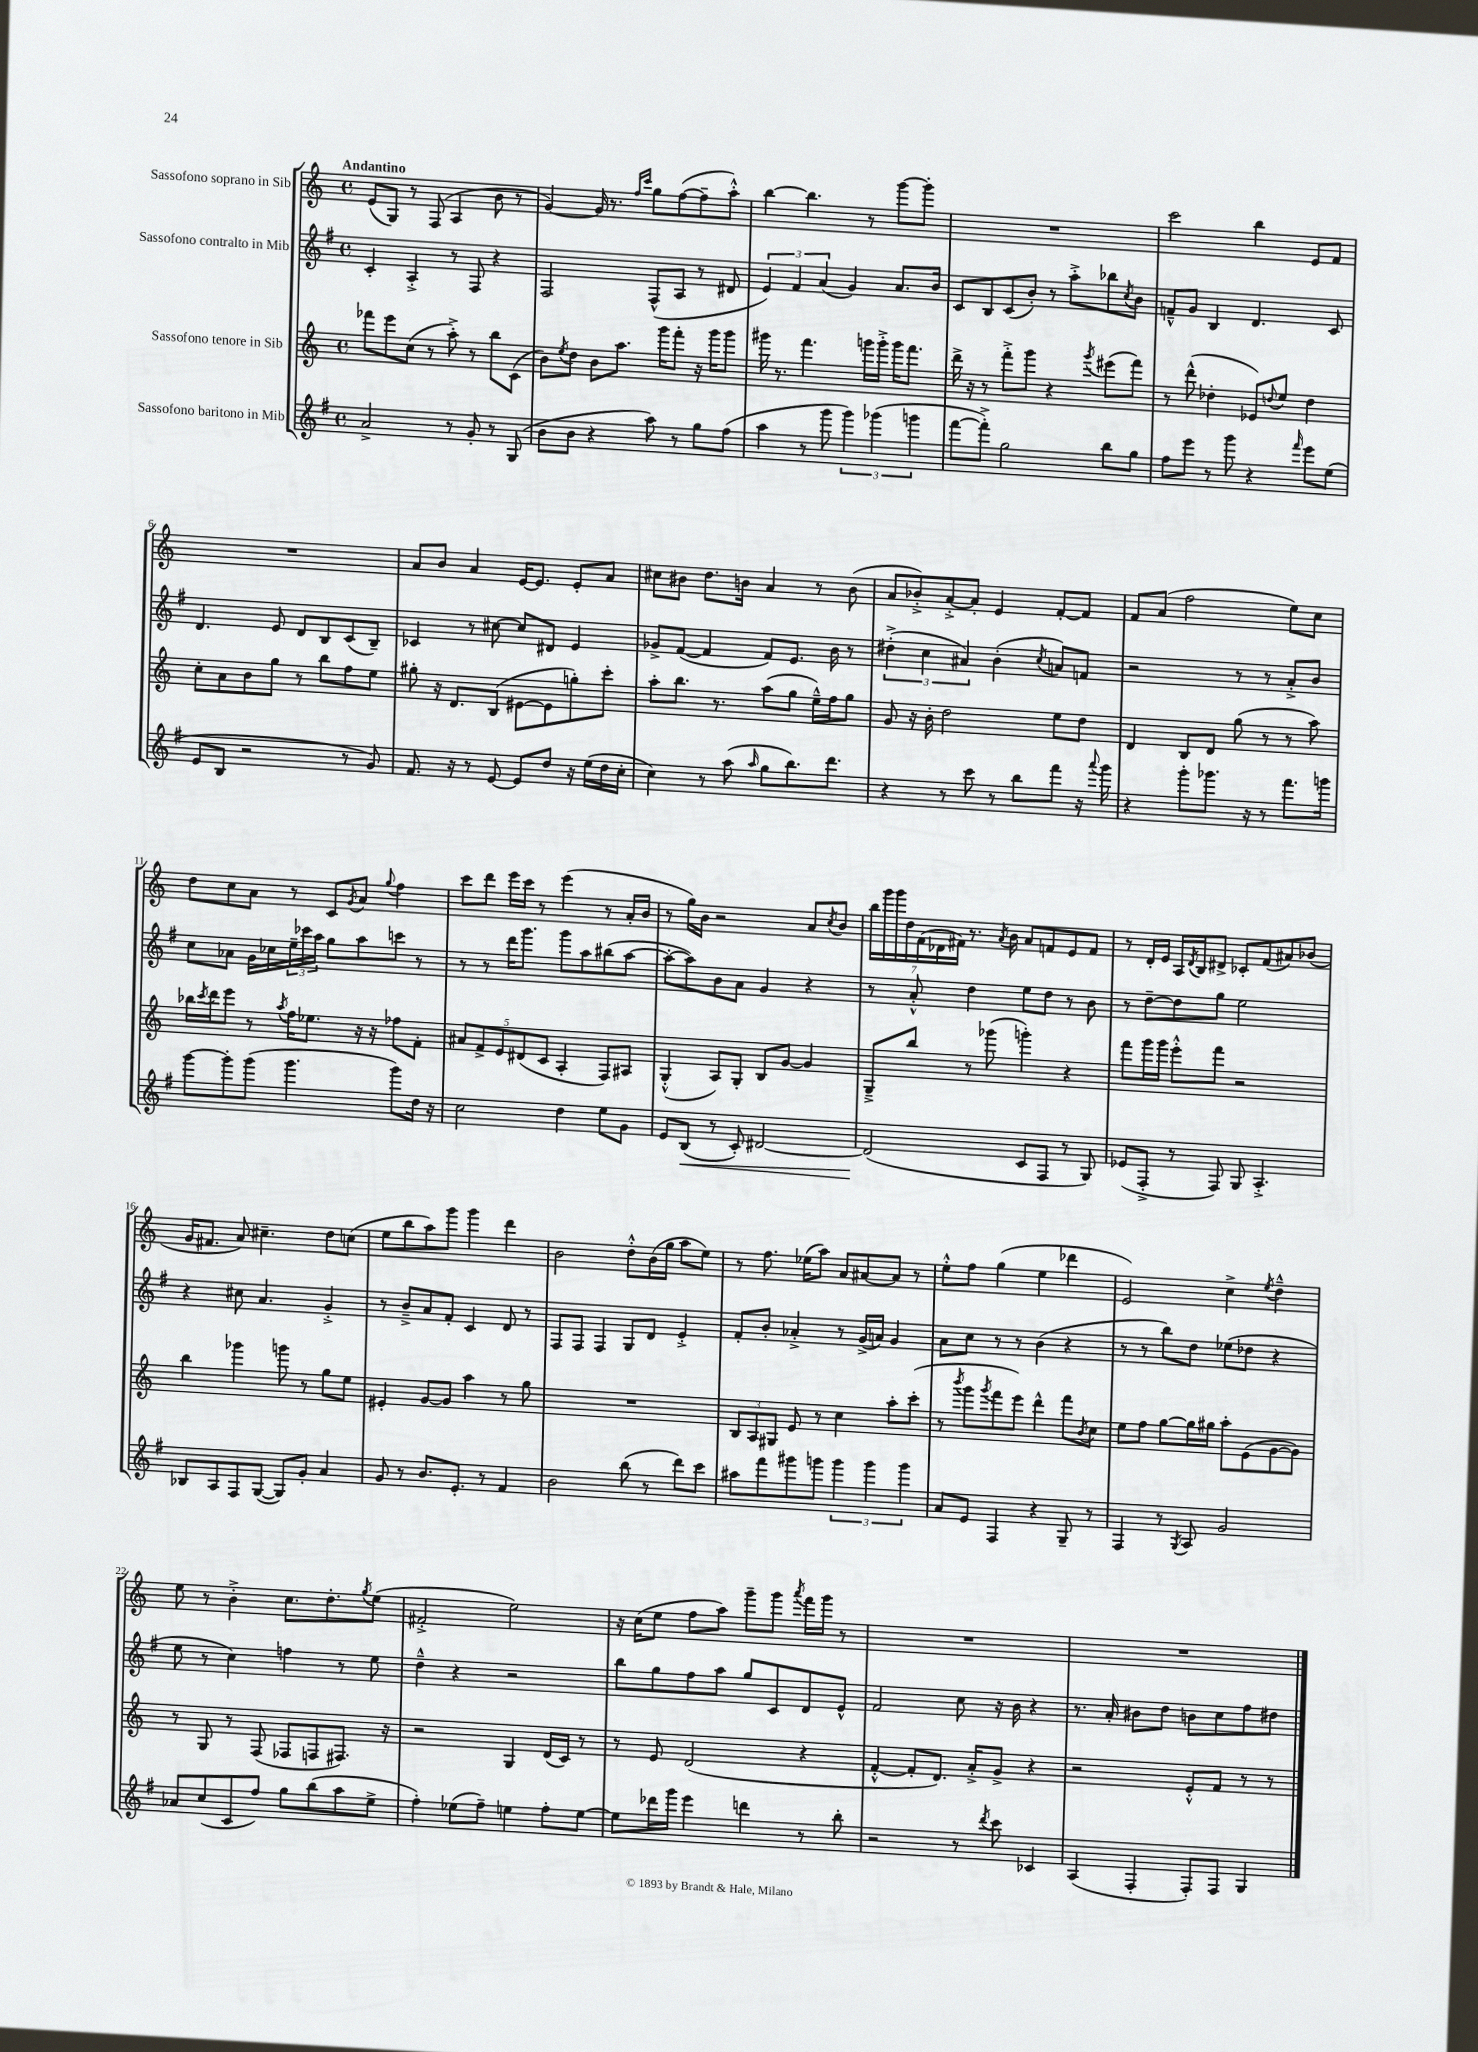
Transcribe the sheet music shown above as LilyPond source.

<<
\new StaffGroup <<
\new Staff = "s0" \with { instrumentName = "Sassofono soprano in Sib" } {
    \clef treble \key c \major \defaultTimeSignature \time 4/4 \tempo "Andantino"
    e'8( g8) r8 f8( a4 b'8 r8 |
    g'4~) g'16 r8. \grace { f''16 c'''16 } g''8 f''8~( f''8-- a''8-.-^) |
    b''4~ b''4. r8 g'''8~ g'''8-. |
    R1 |
    c'''2 b''4 e'8 f'8 |
    R1 |
    a'8 b'8 a'4 e'16~ e'8. e'8-. a'8 |
    cis''8 bis'8 d''8. b'16 a'4 r8 b'8( |
    a'8 bes'8-.->) a'8~-.-> a'8-. e'4 f'8~-. f'8 |
    f'8 a'8( f''2 e''8) c''8 |
    d''8 c''8 a'8 r8 c'8 \acciaccatura { g'8 } a'8 \appoggiatura { g''8 } f''4 |
    c'''8 d'''8 e'''16 c'''16 r8 e'''4( r8 a'16-. b'16 |
    r8 g''16) b'16 r2 a'8 \acciaccatura { c''8 } b'8 |
    \tuplet 7/4 { b''16 g'''16 g'''16 d''16 f'16( des'16 fis'16) } r8. \acciaccatura { a'8 } b'16 a'8 f'8 e'8 f'8 |
    r8 d'16-. e'16 a16 \acciaccatura { d'8 } b16 dis'8-> ces'8-. f'8( ais'8) bes'8( |
    g'16 fis'8. a'8) cis''4.-- d''8 c''8( |
    e''8 b''8 a''8) g'''8 g'''4 d'''4 |
    b'2 d''8-.-^ b'16( g''16 a''8 e''8) |
    r8 f''8. ees''16( a''8) a'8 ais'8~ ais'8 r8 |
    e''8-.-^ f''8 g''4( e''4 des'''4 |
    e'2) c''4-> \acciaccatura { e''8 } d''4---^ |
    e''8 r8 b'4-.-> c''8. d''8.-. \acciaccatura { g''8 } e''8( |
    fis'2-.-> e''2) |
    r16 c''16( e''8 f''8 a''8) g'''8-- g'''8 \acciaccatura { a'''8 } f'''16 g'''16 r8 |
    R1 |
    R1 \bar "|." |
}
\new Staff = "s1" \with { instrumentName = "Sassofono contralto in Mib" } {
    \clef treble \key g \major \defaultTimeSignature \time 4/4
    c'4-. a4-.-> r8 fis8 r4 |
    fis2 fis8-^( a8 r8 dis'8 |
    \tuplet 3/2 { e'4) fis'4 a'4( } g'4) a'8. b'16 |
    c'8 b8 c'8( b'8-.) r8 a''8-.-> bes''8 \acciaccatura { c''8 } b'8 |
    f'8---^ g'8 b4 d'4. c'8 |
    d'4. e'8 d'8 b8 c'8( b8--) |
    ces'4 r8 cis''8~ cis''8 dis'8 e'4 |
    ges'8-> fis'8~( fis'4 fis'8) e'8. b'16 r8 |
    \tuplet 3/2 { dis''4-.->( c''4 ais'4) } b'4-.( \acciaccatura { c''8 } a'8) f'8 |
    r2 r8 r8 a'8-.-> b'8 |
    c''8 aes'8 g'16 ces''16 \tuplet 3/2 { e''16-- ces'''16 a''16 } g''8 a''8 c'''8 r8 |
    r8 r8 d'''16 g'''8. g'''8 a''8 bis''8( a''8~ |
    a''8~-. a''8) b'8 a'8 g'4 r4 |
    r8 a'8-.-^ d''4 e''8 d''8 r8 b'8 |
    r8 d''8~-- d''8 g''8 e''2 |
    r4 cis''8 a'4. g'4-.-> |
    r8 b'8---> a'8 fis'8-. c'4 d'8 r8 |
    fis8 fis8 fis4 g8 d'8 e'4-.-> |
    fis'8-. b'8-. aes'4-.-> r8 g'16->( a'16) g'4 |
    a'8 c''8 r8 r8 b'4( r4 |
    r8 r8 b''8) d''8 ees''8( des''8 r4 |
    e''8 r8 c''4) f''4 r8 e''8 |
    d''4---^ r4 r2 |
    b''8 g''8 fis''8 a''8 g''8 c'8 d'8 e'8-^ |
    fis'2 c''8 r16 b'16 r4 |
    r8. a'16-. bis'8 d''8 b'8 c''8 fis''8 dis''8 \bar "|." |
}
\new Staff = "s2" \with { instrumentName = "Sassofono tenore in Sib" } {
    \clef treble \key c \major \defaultTimeSignature \time 4/4
    fes'''8 e'''8 c''8( r8 a''8-.->) r8 b''8 c'8( |
    b'8) \acciaccatura { e''8 } d''8 b'8 a''8. g'''16 f'''8-. r16 g'''16 g'''8 |
    gis'''16 r8. f'''4. g'''16 g'''16-.-> g'''16 f'''8. |
    d'''16-> r16 r8 f'''8-.-> g'''8 r4 \acciaccatura { g'''8 } eis'''8( f'''8) |
    r8 d'''8-^( des''4-. ees'8) \appoggiatura { d''8 } e''8 d''4 |
    c''8-. a'8 b'8 g''8 r8 b''8 f''8 e''8 |
    gis''8-. r16 d'8. b8( eis'8~ eis'8 g''8-.) c'''8-. |
    a''8-. b''8. r8. a''8( g''8 e''16---^) f''16 g''8 |
    g'8 r16 b'16-. d''2 e''8 d''8 |
    d'4 b8 d'8 g''8( r8 r8 a''8) |
    bes''16 \acciaccatura { c'''8 } d'''16 e'''8 r8 \acciaccatura { a''8 } f''16 ees''8. r16 r16 fes''8 f'8-. |
    \tuplet 5/4 { ais'8 f'8-> e'8 dis'8( c'8 } a4-. f8) ais8 |
    g4-.-^( a8) g8-. b8 g'8~ g'4 |
    g8---> b''8 r8 ges'''8( g'''4-.) r4 |
    f'''8 g'''16 g'''16 e'''8-.-^ f'''8 r2 |
    b''4 ges'''4 g'''8 r8 g''8 e''8 |
    eis'4-. g'8~ g'8 a''4 r8 g''8 |
    R1 |
    \tuplet 3/2 { b8 a8 gis8 } e'8 r8 c''4 a''8-. c'''8-.( |
    r8 \acciaccatura { b'''8 } g'''8 \acciaccatura { g'''8 } f'''8 e'''8) d'''4-^ f'''8 \acciaccatura { b'8 } c''8 |
    e''8 f''8 g''8~ g''16 gis''16 a''8-. e'8( g'8~ g'8) |
    r8 g8 r8 f8( fes8 f8 fis8.) r16 |
    r2 g4 d'16( c'16) r8 |
    r8 e'8 d'2( r4 |
    f'4~-.-^ f'8-. d'8.) a'16-.-> g'8-> r4 |
    r2 e'8-.-^ f'8 r8 r8 \bar "|." |
}
\new Staff = "s3" \with { instrumentName = "Sassofono baritono in Mib" } {
    \clef treble \key g \major \defaultTimeSignature \time 4/4
    a'2-> r8 g'8-. r8 g8( |
    b'8 b'8 r4 a''8) r8 g''8 fis''8( |
    a''4 r8 g'''8 \tuplet 3/2 { g'''4) ges'''4( g'''4 } |
    fis'''8~ fis'''8-.->) g''2 b''8 g''8 |
    fis''8 e'''8 r8 g'''8 r4 \grace { fis'''16 } e'''8 e''8( |
    e'8 b8 r2 r8 g'8) |
    fis'8. r16 r8 e'8~ e'8 d''8 r16 e''16( d''16 c''16-. |
    c''4) r8 a''8( \grace { a''16 } g''8 b''8.) d'''8. |
    r4 r8 c'''8 r8 b''8 fis'''8 r16 \appoggiatura { a'''8 } g'''16 |
    r4 g'''8-. ges'''8. r16 r8 fis'''8. g'''16 |
    g'''8~ g'''8-. g'''8( g'''4. g'''8) d''16 r16 |
    c''2 d''4 e''8 g'8 |
    e'8 b8\<( r8 c'8-.) dis'2~ |
    dis'2\!( c'8 fis8 r8 g8) |
    ees'8( fis8-.-> r8 fis8) g8 a4.-.-> |
    bes8 a8 fis8 g8~( g8) g'8-. a'4 |
    g'8 r8 b'8. e'8.-. r8 fis'4 |
    b'2 b''8( r8 d'''8) c'''8 |
    ais''8 fis'''8 gis'''8 g'''8 \tuplet 3/2 { g'''4 g'''4 g'''4 } |
    a'8 e'8 fis4 r4 g8-- r8 |
    fis4 r8 \acciaccatura { g8 } a8 g'2 |
    aes'8 c''8( c'8 fis''8) g''8 b''8( a''8 e''8-> |
    fis''4-.) ees''8( fis''8--) e''4 fis''8-. e''8~ |
    e''8 des'''16 g'''16 e'''4 d'''4 r8 b''8-. |
    r2 r8 \acciaccatura { d'''8 } c'''8 ces'4 |
    a4( fis4-. fis8-.) fis8 g4 \bar "|." |
}
>>
>>
